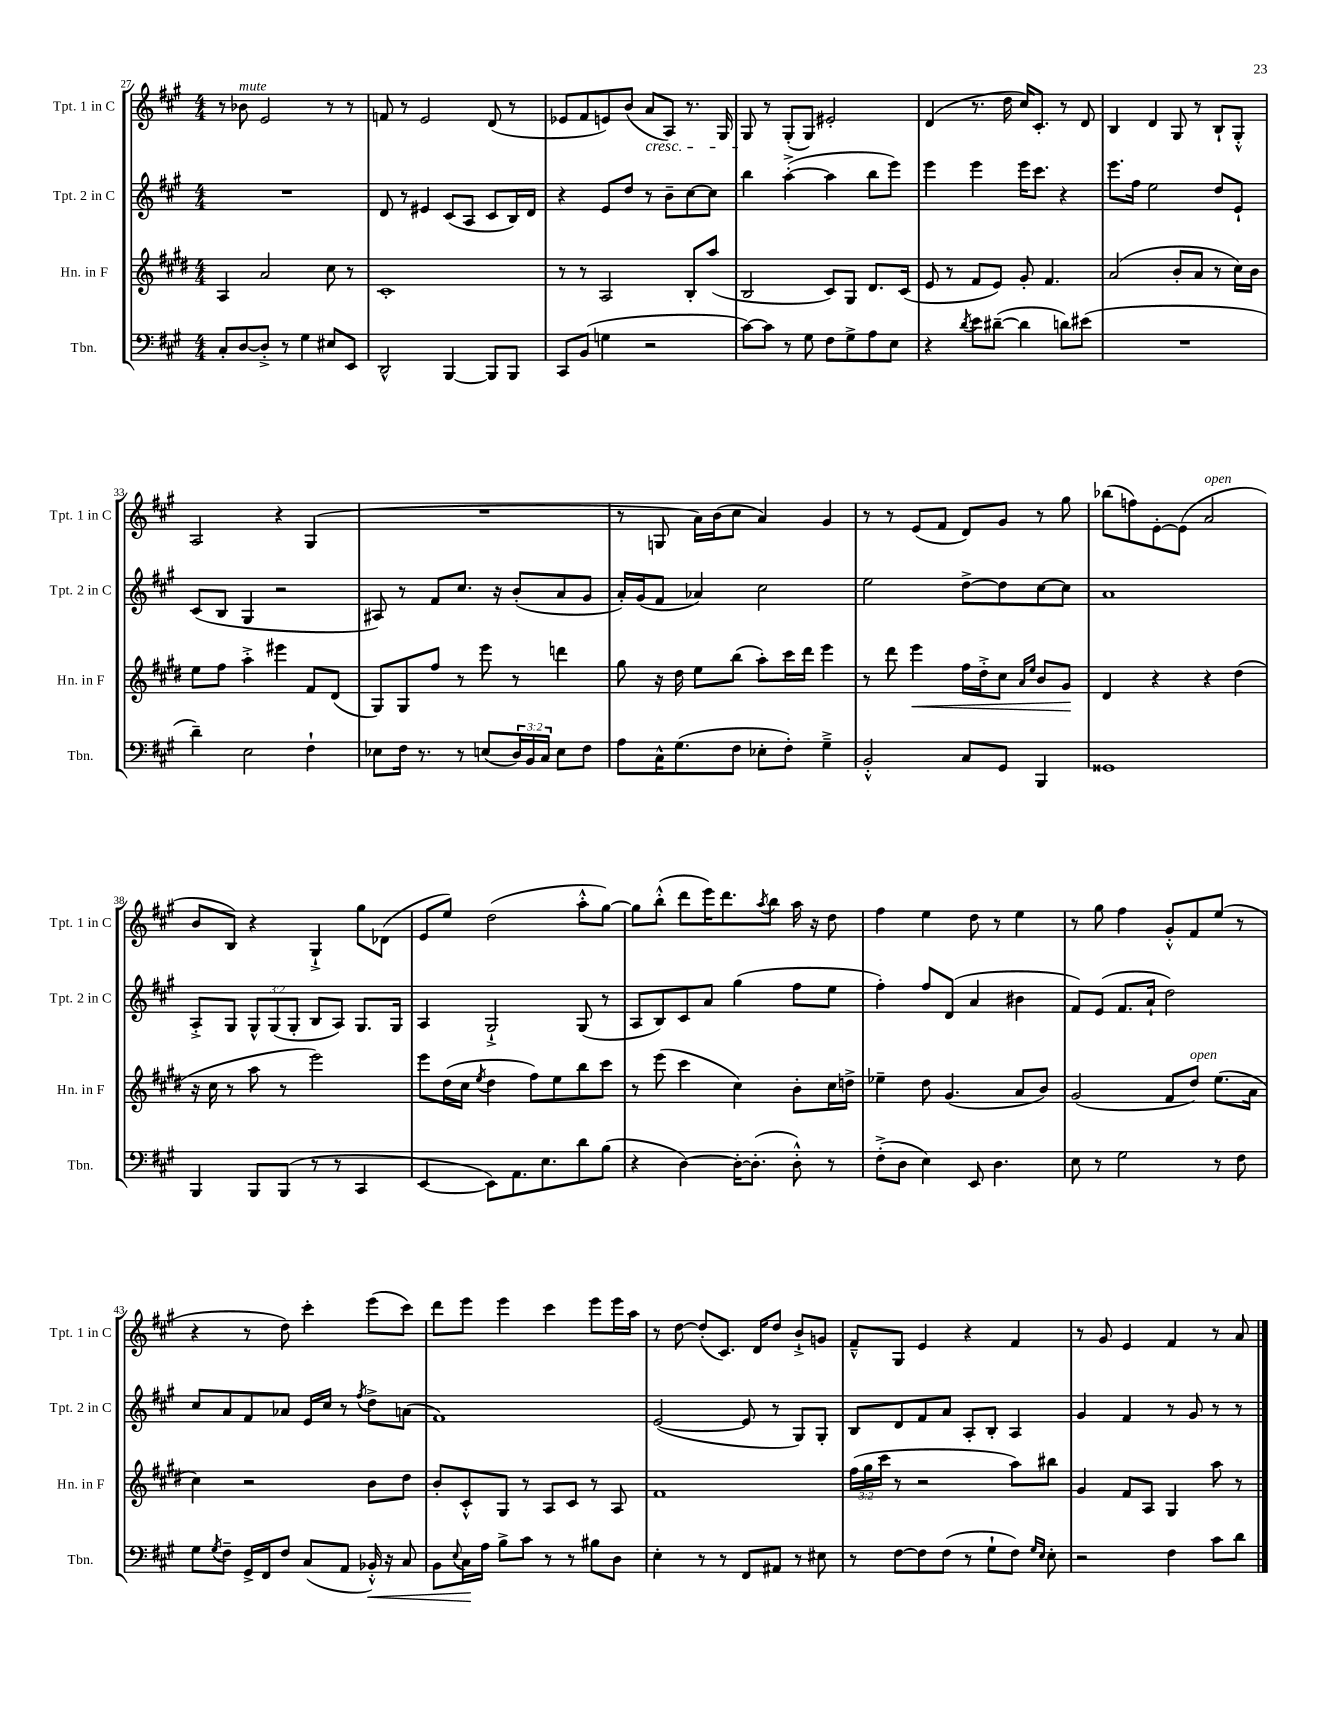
<<
\new StaffGroup <<
\new Staff = "s0" \with { instrumentName = "Tpt. 1 in C" shortInstrumentName = "Tpt. 1 in C" } {
    \clef treble \key a \major \numericTimeSignature \time 4/4
    r8 bes'8^\markup { \italic "mute" } e'2 r8 r8 |
    f'8 r8 e'2 d'8( r8 |
    ees'8 fis'8 e'8) b'8( a'8\cresc a8) r8. gis16 |
    gis8\! r8 gis8-.( gis8) eis'2-. |
    d'4( r8. d''16 cis''16) cis'8.-. r8 d'8 |
    b4 d'4 gis8 r8 b8-! gis8-.-^ |
    a2 r4 gis4( |
    R1 |
    r8 g8 a'16) b'16( cis''8 a'4) gis'4 |
    r8 r8 e'8( fis'8 d'8) gis'8 r8 gis''8 |
    bes''8( f''8) e'8~-. e'8( a'2^\markup { \italic "open" } |
    b'8 b8) r4 gis4-!-> gis''8 des'8( |
    e'8 e''8) d''2( a''8-.-^ gis''8~) |
    gis''8 b''8-.-^( d'''8 e'''16) d'''8. \acciaccatura { a''8 } b''8 a''16 r16 d''8 |
    fis''4 e''4 d''8 r8 e''4 |
    r8 gis''8 fis''4 gis'8-.-^ fis'8 e''8( r8 |
    r4 r8 d''8) cis'''4-. e'''8( cis'''8) |
    d'''8 e'''8 e'''4 cis'''4 e'''8 e'''16 a''16 |
    r8 d''8~ d''8-.( cis'8.) d'16 d''8 b'8-!-> g'8 |
    fis'8---^ gis8 e'4 r4 fis'4 |
    r8 gis'8 e'4 fis'4 r8 a'8 \bar "|." |
}
\new Staff = "s1" \with { instrumentName = "Tpt. 2 in C" shortInstrumentName = "Tpt. 2 in C" } {
    \clef treble \key a \major \numericTimeSignature \time 4/4 \override Staff.TupletNumber.text = #tuplet-number::calc-fraction-text
    R1 |
    d'8 r8 eis'4 cis'8( a8 cis'8 b16) d'16 |
    r4 e'8 d''8 r8 b'8-- cis''8~ cis''8 |
    b''4 a''4~-.->( a''4 b''8 e'''8) |
    e'''4 e'''4 e'''16 cis'''8. r4 |
    e'''8. fis''16 e''2 d''8 e'8-! |
    cis'8( b8 gis4 r2 |
    ais8) r8 fis'8 cis''8. r16 b'8-.( a'8 gis'8 |
    a'16-.) gis'16( fis'8 aes'4) cis''2 |
    e''2 d''8~-> d''8 cis''8~ cis''8 |
    a'1 |
    a8-.-> gis8 \tuplet 3/2 { gis8-^ gis8( gis8-. } b8 a8) gis8. gis16 |
    a4 gis2-!-> gis8( r8 |
    a8 b8) cis'8 a'8 gis''4( fis''8 e''8 |
    fis''4-.) fis''8 d'8( a'4 bis'4 |
    fis'8) e'8( fis'8. a'16-! d''2) |
    cis''8 a'8 fis'8 aes'8 e'16 cis''16 r8 \acciaccatura { fis''8 } d''8-> a'8( |
    fis'1) |
    e'2~( e'8 r8 gis8) gis8-. |
    b8 d'8 fis'8 a'8 a8-. b8-. a4 |
    gis'4 fis'4 r8 gis'8 r8 r8 \bar "|." |
}
\new Staff = "s2" \with { instrumentName = "Hn. in F" shortInstrumentName = "Hn. in F" } {
    \clef treble \key e \major \numericTimeSignature \time 4/4 \override Staff.TupletNumber.text = #tuplet-number::calc-fraction-text
    a4 a'2 cis''8 r8 |
    cis'1-. |
    r8 r8 a2 b8-. a''8( |
    b2 cis'8) gis8 dis'8. cis'16( |
    e'8 r8 fis'8 e'8) gis'8-. fis'4. |
    a'2( b'8-. a'8 r8 cis''16) b'16 |
    e''8 fis''8 a''4-.-> eis'''4 fis'8 dis'8( |
    gis8) gis8 fis''8 r8 e'''8 r8 d'''4 |
    gis''8 r16 dis''16 e''8 b''8( a''8-.) cis'''16 dis'''16 e'''4 |
    r8 dis'''8 e'''4\< fis''16 dis''16-.-> cis''8 \grace { a'16 e''16 } b'8 gis'8\! |
    dis'4 r4 r4 dis''4( |
    r16 cis''16 r8 a''8 r8 e'''2) |
    e'''8 dis''16( cis''16 \acciaccatura { e''8 } dis''4 fis''8) e''8 b''8 cis'''8 |
    r8 e'''8( cis'''4 cis''4) b'8-. cis''16 d''16-> |
    ees''4-- dis''8 gis'4.( a'8 b'8) |
    gis'2( fis'8 dis''8^\markup { \italic "open" }) e''8.( a'16 |
    cis''4) r2 b'8 dis''8 |
    b'8-. cis'8-.-^ gis8 r8 a8 cis'8 r8 a8 |
    fis'1 |
    \tuplet 3/2 { fis''16( gis''16 cis'''16 } r8 r2 a''8) bis''8 |
    gis'4 fis'8 a8 gis4 a''8 r8 \bar "|." |
}
\new Staff = "s3" \with { instrumentName = "Tbn." shortInstrumentName = "Tbn." } {
    \clef bass \key a \major \numericTimeSignature \time 4/4 \override Staff.TupletNumber.text = #tuplet-number::calc-fraction-text
    cis8-. d8~ d8-.-> r8 gis4 eis8 e,8 |
    d,2-^ b,,4~ b,,8 b,,8 |
    cis,8 b,8( g4 r2 |
    cis'8~) cis'8 r8 gis8 fis8 gis8-> a8 e8 |
    r4 \acciaccatura { d'8 } e'8 dis'8~--( dis'4 d'8) eis'8( |
    R1 |
    d'4--) e2 fis4-! |
    ees8 fis16 r8. r8 e8( \tuplet 3/2 { d16) b,16 cis16 } e8 fis8 |
    a8 cis16-^ gis8.( fis8 ees8-. fis8-.) gis4---> |
    b,2-.-^ cis8 gis,8 b,,4 |
    gisis,1 |
    b,,4 b,,8 b,,8( r8 r8 cis,4 |
    e,4~ e,8) a,8. e8. d'8 b8( |
    r4 d4~) d16~-. d8.-.( d8-.-^) r8 |
    fis8-.->( d8 e4) e,8 d4. |
    e8 r8 gis2 r8 fis8 |
    gis8 \acciaccatura { gis8 } fis8-- gis,16-> fis,16 fis8 cis8( a,8 bes,16-.-^\<) r16 cis8 |
    b,8 \appoggiatura { e8 } cis16\! a16 b8-> cis'8 r8 r8 bis8 d8 |
    e4-. r8 r8 fis,8 ais,8 r8 eis8 |
    r8 fis8~ fis8 fis8( r8 gis8-! fis8) \grace { gis16 e16 } e8-. |
    r2 fis4 cis'8 d'8 \bar "|." |
}
>>
>>
\layout { \context { \Score currentBarNumber = #27 } }
